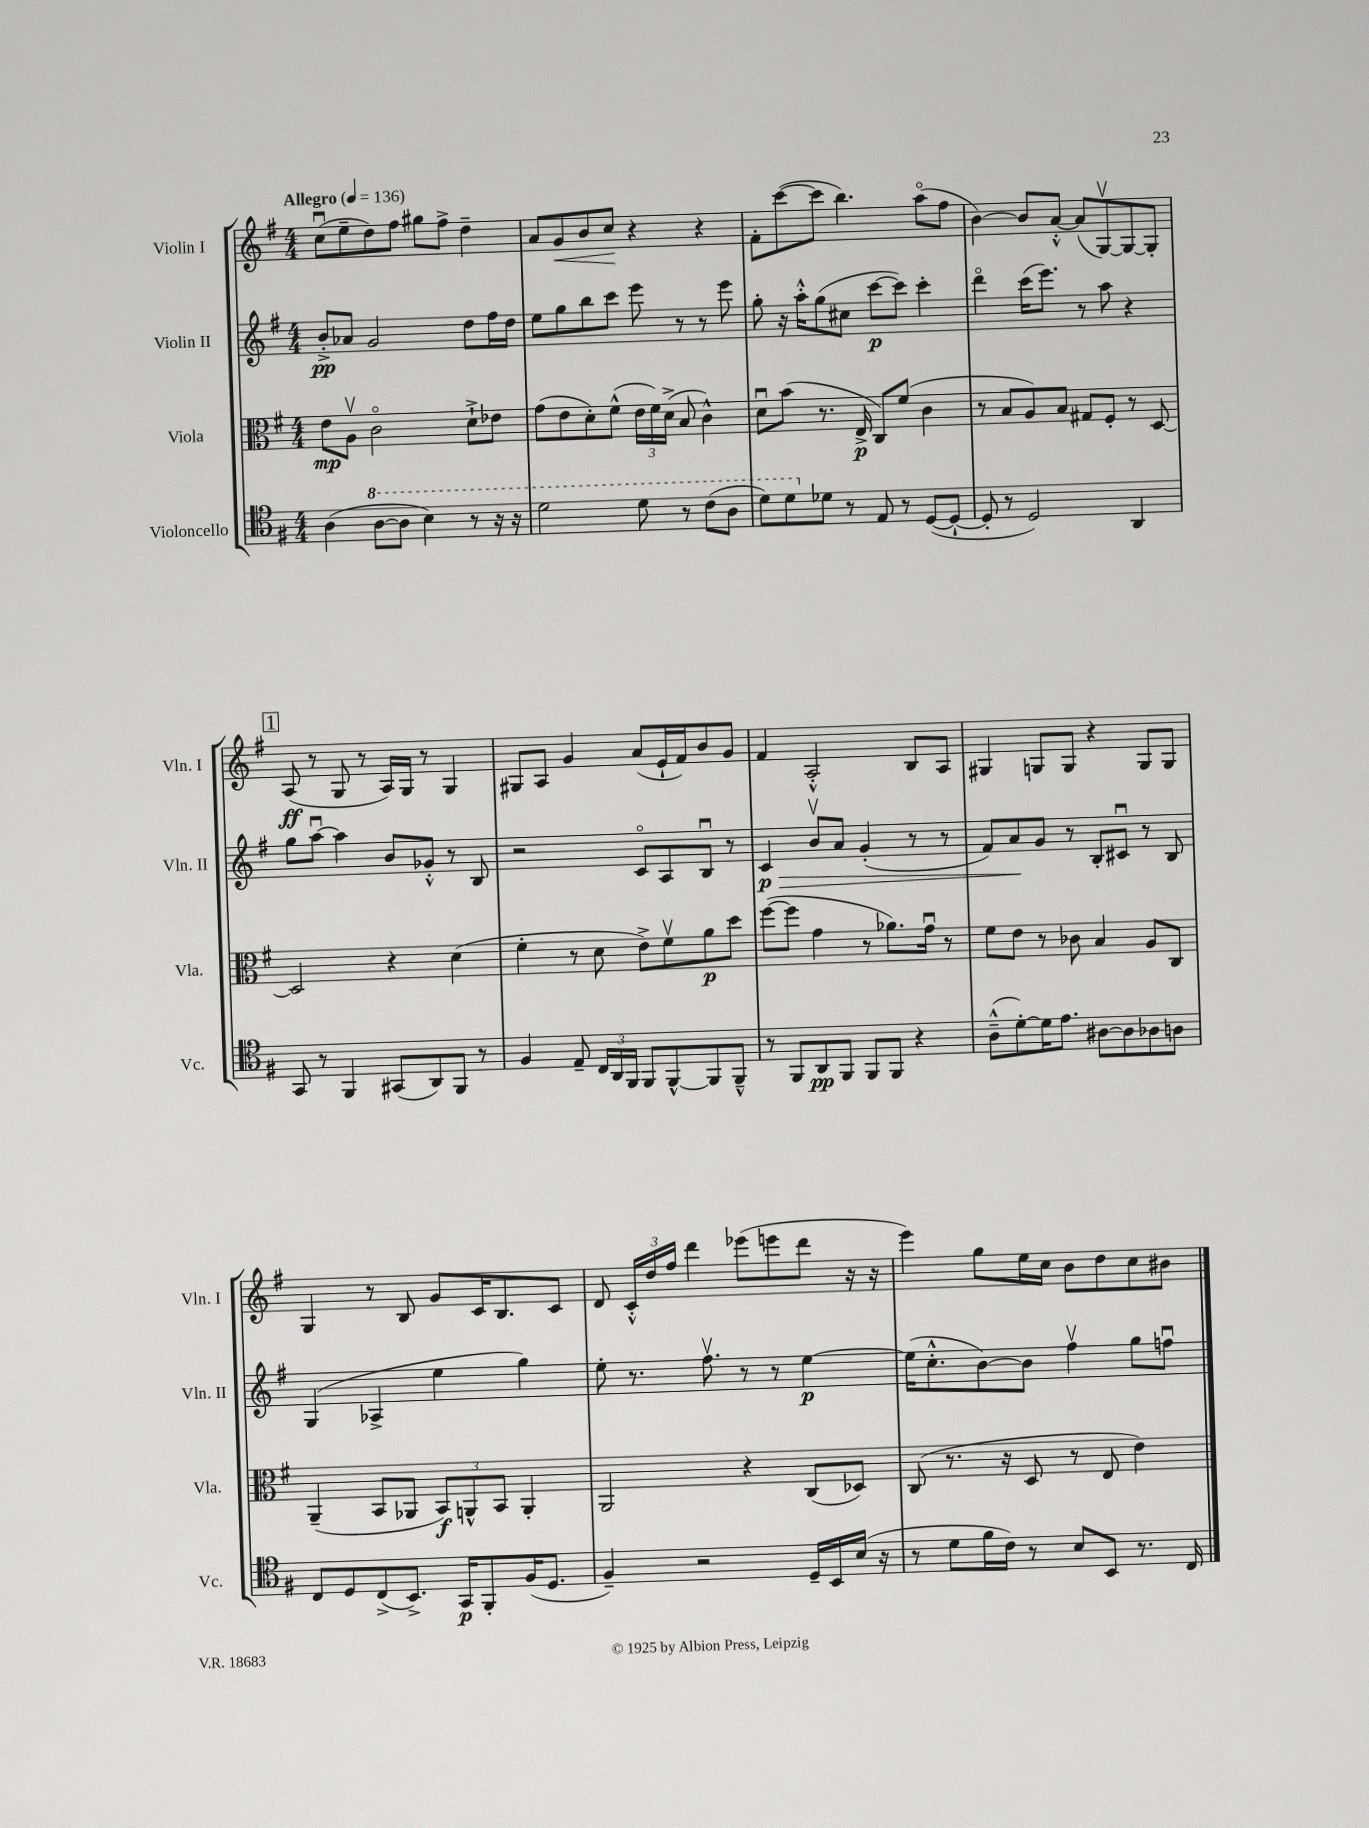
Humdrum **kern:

**kern	**dynam	**kern	**dynam	**kern	**dynam	**kern	**dynam
*part4	*part4	*part3	*part3	*part2	*part2	*part1	*part1
*staff4	*staff4	*staff3	*staff3	*staff2	*staff2	*staff1	*staff1
*I"Violoncello	*	*I"Viola	*	*I"Violin II	*	*I"Violin I	*
*I'Vc.	*	*I'Vla.	*	*I'Vln. II	*	*I'Vln. I	*
*clefC4	*	*clefC3	*	*clefG2	*	*clefG2	*
*k[f#]	*	*k[f#]	*	*k[f#]	*	*k[f#]	*
*M4/4	*	*M4/4	*	*M4/4	*	*M4/4	*
*MM136	*	*MM136	*	*MM136	*	*MM136	*
=1	=1	=1	=1	=1	=1	=1	=1
!	!	!	!	!	!	!LO:TX:a:B:t=Allegro	!
(4A\	.	8e\L	mp	8b'^/L	pp	(8ccu\L	.
.	.	8Av\J	.	8a-X/J	.	8ee~\	.
*8va	*	*	*	*	*	*	*
[8a\L	.	2c\	.	2g/	.	8dd\)	.
8a\J]	.	.	.	.	.	8ff#\J	.
4b\)	.	.	.	.	.	8gg#X\L	.
.	.	.	.	.	.	8ff#^\J	.
8r	.	8d`^\L	.	8dd\L	.	4dd~\	.
16r	.	8e-X\J	.	16ff#\L	.	.	.
16r	.	.	.	16dd\JJ	.	.	.
=2	=2	=2	=2	=2	=2	=2	=2
2dd\	.	(8g\L	.	8ee\L	.	8a/L	.
!	!	!	!	!	!	!	!LO:HP:b
.	.	8e\	.	8gg\	.	8g/	<
.	.	8d'\)	.	8bb\	.	8b/	.
.	.	(8f#^^\J	.	8ccc\J	.	8cc/J	.
8dd\	.	24e\LL	.	8eee\	.	4r	[
.	.	24f#\)	.	.	.	.	.
.	.	(24d^\JJ	.	.	.	.	.
8r	.	8B/	.	8r	.	.	.
(8cc\L	.	4c^^\)	.	8r	.	4r	.
8a\J	.	.	.	8eee\	.	.	.
=3	=3	=3	=3	=3	=3	=3	=3
8dd\L)	.	8du\L	.	8gg'\	.	8f#'\L	.
8dd\	.	(8b\J	.	16r	.	([8ccc\	.
.	.	.	.	16aa'^^\KL	.	.	.
*X8va	*	*	*	*	*	*	*
8d-X\J	.	8.r	.	(8gg\	.	8ccc\J]	.
8r	.	.	.	8cc#X\J	.	4.bb\)	.
.	.	16E^/	p	.	.	.	.
8E/	.	8C/L)	.	[8ccc\L	p	.	.
8r	.	(8f#/J	.	8ccc\J])	.	.	.
([8D/L	.	4c\	.	4ccc'\	.	(8aa\L	.
8D`/J_	.	.	.	.	.	8ff#\J	.
=4	=4	=4	=4	=4	=4	=4	=4
8D'/]	.	8r	.	4ddd\	.	[4b\)	.
8r	.	8B/L	.	.	.	.	.
2D/)	.	8A/)	.	(16ccc\KL	.	8b/L]	.
.	.	.	.	8.eee\J)	.	.	.
.	.	8B/J	.	.	.	[8a'^^/J	.
.	.	8G#X/L	.	8r	.	(8a/L]	.
.	.	8F#'/J	.	8aa\	.	[8Gv/)	.
4AA/	.	8r	.	4r	.	8G/_	.
.	.	[8D/	.	.	.	8G'/J]	.
!!LO:LB:g=z
!!LO:REH:place=s1:t=1
=5	=5	=5	=5	=5	=5	=5	=5
8GG/	.	2D/]	.	8gg\L	.	(8A/	ff
8r	.	.	.	[8aau\J	.	8r	.
4FF#/	.	.	.	4aa\]	.	8G/	.
.	.	.	.	.	.	8r	.
(8GG#X/L	.	4r	.	8b/L	.	16A/LL)	.
.	.	.	.	.	.	16G/JJ	.
8AA/)	.	.	.	8g-X'^^/J	.	8r	.
8FF#/J	.	(4d\	.	8r	.	4G/	.
8r	.	.	.	8B/	.	.	.
=6	=6	=6	=6	=6	=6	=6	=6
4F#/	.	4f#'\	.	2r	.	8G#X/L	.
.	.	.	.	.	.	8A/J	.
8E~/	.	8r	.	.	.	4g/	.
24C/LL	.	8d\	.	.	.	.	.
24AA/	.	.	.	.	.	.	.
24FF#/JJ	.	.	.	.	.	.	.
8FF#/L	.	8e^\L)	.	8c/L	.	(8a/L	.
[8FF#^^/	.	8f#v\	.	8A/	.	16e`/L	.
.	.	.	.	.	.	16f#/J)	.
8FF#/]	.	8a\	p	8Bu/J	.	8b/	.
8FF#~^^/J	.	8dd\J	.	8r	.	8g/J	.
=7	=7	=7	=7	=7	=7	=7	=7
!	!	!	!	!	!LO:HP:b	!	!
8r	.	([8ff#\L	.	4c/	> p	4f#/	.
8FF#/L	.	8ff#\J]	.	.	.	.	.
8AA/	pp	4g\	.	8bv/L	.	2A'^^/	.
8FF#/J	.	.	.	8a/J	.	.	.
8FF#/L	.	8r	.	(4g'/	.	.	.
8FF#/J	.	8.a-X\L)	.	.	.	.	.
4r	.	.	.	8r	.	8B/L	.
.	.	16gu\Jk	.	.	.	.	.
.	.	8r	.	8r	.	8A/J	.
=8	=8	=8	=8	=8	=8	=8	=8
(8A~^^\L	.	8f#\L	.	8f#/L)	.	4G#X/	.
[8d'\)	.	8e\J	.	8a/	.	.	.
16d\K]	.	8r	.	8g/J	]	8Gn/L	.
8.e\J	.	.	.	.	.	.	.
.	.	8c-X\	.	8r	.	8G/J	.
[8A#X\L	.	4B/	.	8B'/L	.	4r	.
8A#\]	.	.	.	8c#Xu/J	.	.	.
8A-X\	.	8A/L	.	8r	.	8G/L	.
8An\J	.	8C/J	.	8B/	.	8G/J	.
!!LO:LB:g=z
=9	=9	=9	=9	=9	=9	=9	=9
8C/L	.	(4AA~/	.	(4G/	.	4G/	.
8D/	.	.	.	.	.	.	.
(8C^/	.	8BB/L	.	4A-X^/	.	8r	.
8.BB^/J)	.	8AA-X/J	.	.	.	8B/	.
.	.	12BB/L)	f	4ee\	.	8g/L	.
16GG/KL	p	.	.	.	.	.	.
.	.	12AAn^^/	.	.	.	.	.
8FF#'/	.	.	.	.	.	16c/K	.
.	.	12BB/J	.	.	.	.	.
.	.	.	.	.	.	8.B/	.
(16F#/K	.	4AA'/	.	4gg\)	.	.	.
8.D/J	.	.	.	.	.	.	.
.	.	.	.	.	.	8c/J	.
=10	=10	=10	=10	=10	=10	=10	=10
4F#~/)	.	2AA/	.	8ee'\	.	8d/	.
.	.	.	.	8.r	.	24c'^^/LL	.
.	.	.	.	.	.	24dd/	.
.	.	.	.	.	.	24ff#/JJ	.
2r	.	.	.	.	.	4ddd\	.
.	.	.	.	8.ff#v\	.	.	.
.	.	4r	.	8r	.	(8eee-X\L	.
.	.	.	.	8r	.	8eeen\	.
16D~/LL	.	(8C/L	.	[4ee\	p	8ddd\J	.
16BB/	.	.	.	.	.	.	.
(16B/JJ	.	8D-X/J)	.	.	.	16r	.
16r	.	.	.	.	.	16r	.
=11	=11	=11	=11	=11	=11	=11	=11
8r	.	(8C/	.	(16ee\KL]	.	4eee\)	.
.	.	.	.	8.cc'^^\	.	.	.
8d\L	.	8.r	.	.	.	.	.
16f#\L	.	.	.	[8b\)	.	8gg\L	.
16c\JJ)	.	16r	.	.	.	.	.
8r	.	8D/	.	8b\J]	.	16ee\L	.
.	.	.	.	.	.	16cc\JJ	.
8B/L	.	8r	.	4ff#v\	.	8b\L	.
8BB/J	.	8E/	.	.	.	8dd\	.
8.r	.	4e\)	.	8gg\L	.	8cc\	.
.	.	.	.	8ffnu\J	.	8b#X\J	.
16C/	.	.	.	.	.	.	.
==	==	==	==	==	==	==	==
*-	*-	*-	*-	*-	*-	*-	*-
